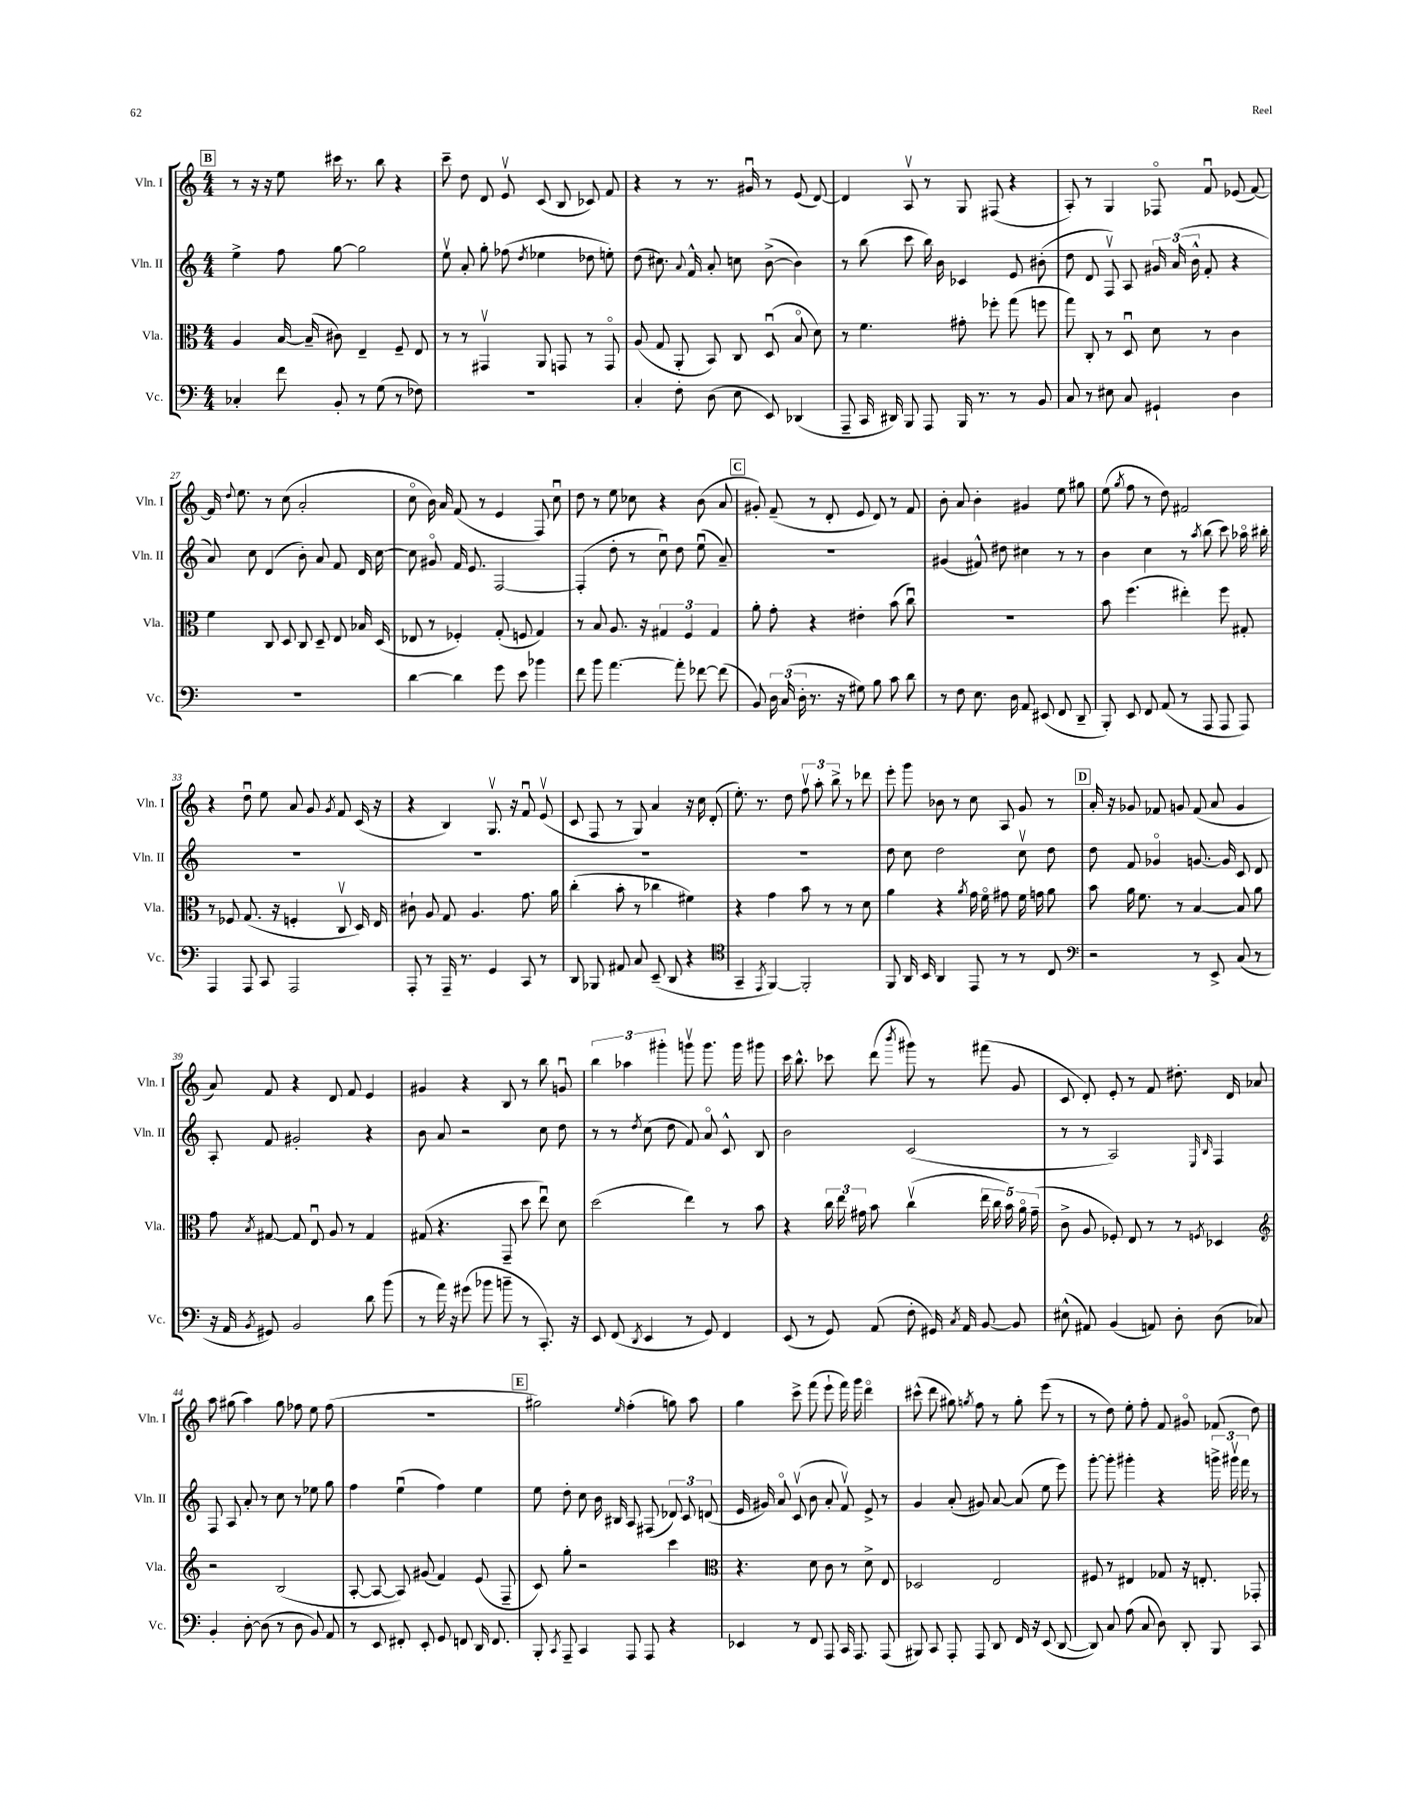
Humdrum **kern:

**kern	**kern	**kern	**kern
*part4	*part3	*part2	*part1
*staff4	*staff3	*staff2	*staff1
*I"Vc.	*I"Vla.	*I"Vln. II	*I"Vln. I
*I'Vc.	*I'Vla.	*I'Vln. II	*I'Vln. I
*clefF4	*clefC3	*clefG2	*clefG2
*k[]	*k[]	*k[]	*k[]
*M4/4	*M4/4	*M4/4	*M4/4
!!LO:REH:place=s1:t=B
=22	=22	=22	=22
4C-X'/	4A/	4ee^\	8r
.	.	.	16r
.	.	.	16r
8f\	[16B/	8ff\	8ee\
.	(16B~/]	.	.
8BB'/	8c#X\)	[8gg\	16ccc#X\
.	.	.	8.r
8r	4E~/	2gg\]	.
(8G\	.	.	8bb\
8r	8F~/	.	4r
8F-X\)	8E/	.	.
=23	=23	=23	=23
1r	8r	8eev\	8ccc~\
.	8r	8a'/	8dd\
.	4GG#Xv/	8gg'\	8d/
.	.	(8ff-X\	8ev/
.	.	8qdd/	.
.	8AA/	4ee-X\	(8c/
.	8GGn/	.	8B/
.	8r	8dd-X\	8c-X/)
.	8GG/	8een'\)	8f/
=24	=24	=24	=24
4C'/	(8A/	(8dd\	4r
.	8G/	8.cc#X\)	.
8F'\	8AA'/	.	8r
.	.	8qqa/	.
.	.	16f^^/	.
(8D\	8BB/)	8a'/	8.r
8E\	8C/	8ccn\	.
.	.	.	16g#Xu/
8EE/)	(8Du/	([8b^\	8r
(4DD-X/	8B/	4b\])	(8e/
.	8d\)	.	[8d/)
=25	=25	=25	=25
8AAA~/	8r	8r	4d/]
16CC/	4.f\	(8bb\	.
16DD#X/)	.	.	.
8BBB/	.	8ccc\	8Av/
8AAA/	.	16bb\)	8r
.	.	16b\	.
16BBB/	8g#X'\	4c-X/	8G/
8.r	.	.	.
.	8ff-X'\	.	(8F#X/
8r	(8gg\	8e/	4r
8BB/	8ffn\	(8b#X'\	.
=26	=26	=26	=26
8C/	8gg\)	8dd\	8A'/)
8r	8C'/	8d/	8r
8E#X\	8r	8Fv/)	4G/
8C/	8Du/	8A/	.
4GG#X`/	8d\	24g#X/	8F-X/
.	.	(24a/	.
.	.	24b^^\	.
.	8r	8f'/	8fu/
4D\	4c\	4r	(8e-X/
.	.	.	[8f/)
!!LO:LB:g=z
=27	=27	=27	=27
1r	4f\	8a/)	16f/]
.	.	.	8qqdd/
.	.	.	8.ee\
.	.	8cc\	.
.	8C/	(4d/	8r
.	8D/	.	(8cc\
.	8C/	8b'\)	2a'/
.	8D~/	8a/	.
.	8E/	8f/	.
.	16B-X/	16d/	.
.	(16D/	[16cc\	.
=28	=28	=28	=28
[4d\	8E-X/	8cc\]	8cc\
.	8r	8g#X/	16b\)
.	.	.	16a/
4d\]	4F-X'/)	16f/	(8f/
.	.	8.e/	.
.	.	.	8r
8g\	(8G'/	[2F/	4e/
8e\	8Fn/	.	.
4b-X\	4G/)	.	8F/)
.	.	.	8ccu\
=29	=29	=29	=29
8f\	8r	(4F'/]	8dd\
8b\	8B/	.	8r
[4.a\	8.A/	8dd'\	8ee\
.	.	8r	8cc-X\
.	16r	.	.
.	6G#X/	8ccu\)	4r
8a'\]	.	8dd\	.
.	6F/	.	.
[8f-X\	.	(8eeu\	(8b\
.	6G#/	.	.
(8f-\]	.	8a~/)	8a/
!!LO:REH:place=s1:t=C
=30	=30	=30	=30
8BB/)	8a'\	1r	8g#X'/)
24D\	8g'\	.	(8f~/
(24C/	.	.	.
24D'\	.	.	.
8.r	4r	.	8r
.	.	.	8d'/
16r	.	.	.
8G#X\)	4e#X'\	.	8e/
8B\	.	.	8d/)
8c\	(8b\	.	8r
8d\	8ccu\)	.	8f/
=31	=31	=31	=31
8r	1r	(4g#X/	8b'\
8F\	.	.	8a/
8.E\	.	8f#X^^/)	4b'\
.	.	8dd#X\	.
16D\	.	.	.
8AA/	.	4cc#X\	4g#X/
(8EE#X/	.	.	.
8FF/	.	8r	8ee\
8DD~/	.	8r	8gg#X\
=32	=32	=32	=32
8BBB'/)	8b\	4b\	(8ee\
.	.	.	8qgg/
8EE/	(4.ff\	.	8ff\
8FF/	.	4cc\	8r
(8AA/	.	.	8dd\)
8r	4ee#X'\)	8r	2f#X/
.	.	8qaa/	.
8AAA/	.	(8bb\	.
8AAA/	8ff\	8ccc\)	.
8AAA/)	8G#X'/	16aa-X\	.
.	.	16bb#X'\	.
!!LO:LB:g=z
=33	=33	=33	=33
4AAA/	8r	1r	4r
.	8F-X/	.	.
8AAA/	(8.G/	.	8ddu\
8CC/	.	.	8ee\
.	16r	.	.
2AAA/	4Fn'/	.	8a/
.	.	.	8g/
.	.	.	8qg/
.	8Cv/	.	8f/
.	16D/)	.	(16c/
.	16E/	.	16r
=34	=34	=34	=34
8AAA'/	8c#X`\	1r	4r
8r	8A/	.	.
16AAA~/	8G/	.	4B/)
8.r	.	.	.
.	4.A/	.	.
4GG/	.	.	8.Gv/
.	.	.	16r
8CC/	8.g\	.	8fu/
8r	.	.	(8ev/
.	16a\	.	.
=35	=35	=35	=35
8DD/	(4cc'\	1r	8c/
8BBB-X/	.	.	8F/
8AA#X/	8b'\	.	8r
8C/	8r	.	8G/)
(8EE~/	4cc-X\	.	4a/
8DD/	.	.	.
4r	4f#X\)	.	16r
.	.	.	16cc\
.	.	.	(8d'/
=36	=36	=36	=36
*clefC4	*	*	*
4GG~/	4r	1r	8.ee'\)
.	.	.	8.r
8qEE/	.	.	.
[4FF/)	4g\	.	.
.	.	.	8dd\
2FF'/]	8b\	.	12ffv\
.	.	.	12aa'\
.	8r	.	.
.	.	.	12bb^\
.	8r	.	8r
.	8d\	.	8ddd-X\
=37	=37	=37	=37
8FF/	4a\	8dd\	8eee'\
16AA/	.	8cc\	8ggg\
16BB/	.	.	.
4AA/	4r	2dd\	8b-X\
.	.	.	8r
.	8qa/	.	.
8EE/	16g\	.	8cc\
.	16f\	.	.
8r	8g#X\	.	8A/
8r	16f\	8ccv\	8g/
.	16gn\	.	.
8C/	8a\	8dd\	8r
!!LO:REH:place=s1:t=D
=38	=38	=38	=38
*clefF4	*	*	*
2r	8b\	8dd\	16a'/
.	.	.	16r
.	16a\	8f/	8g-X/
.	8.f\	.	.
.	.	4g-X/	8f-X/
.	8r	.	8gn/
8r	[4B/	[8.gn/	(8f-/
8EE^/	.	.	8a/
.	.	16g/]	.
(8C/	8B/]	8c/	4g/
8r	8a\	8d/	.
!!LO:LB:g=z
=39	=39	=39	=39
16r	8g\	8A'/	8a/)
16AA/	.	.	.
8qBB/	8qB/	.	.
8GG#X/)	[8G#X/	8f/	8f/
2BB/	8G#/]	2g#X'/	4r
.	8Eu/	.	.
.	8A/	.	8d/
.	8r	.	8f/
8d\	4G#/	4r	4e/
(8b\	.	.	.
=40	=40	=40	=40
8r	(8G#X/	8b\	4g#X/
16a\)	4.r	8a/	.
16r	.	.	.
(8g#X\	.	2r	4r
8b-X\	.	.	.
8bn~\	8GG~/	.	8B/
8r	8dd\	.	8r
8.CC'/)	8eeu\)	8cc\	8bb\
.	8d\	8dd\	8gnu/
16r	.	.	.
=41	=41	=41	=41
8EE/	(2dd\	8r	6bb\
(8FF/	.	8r	.
.	.	.	6aa-X\
8qDD/	.	8qdd/	.
4EE/	.	(8cc\	.
.	.	.	6ggg#X'\
.	.	8dd\	.
8r	4ee\)	8f/)	8gggnv\
8GG/)	.	8a/	8.ggg\
4FF/	8r	8c^^/	.
.	.	.	16ggg\
.	8b\	8B/	8ggg#X\
=42	=42	=42	=42
(8EE/	4r	2b\	16ccc\
.	.	.	8.bb^^\
8r	.	.	.
8GG/)	24cc\	.	8ccc-X\
.	24ee\	.	.
.	24g#X\	.	.
(8AA/	8b\	.	(8ddd\
.	.	.	8qbbb/
8F'\	(4ccv\	(2c/	8ggg#X\)
16GG#X/)	.	.	8r
8qC/	.	.	.
16AA/	.	.	.
[8BB/	20ee\	.	(8fff#X\
.	20cc\	.	.
.	20b\)	.	.
8BB/]	.	.	8g/
.	20a\	.	.
.	(20g#~\	.	.
=43	=43	=43	=43
(8E#X^^\	8c^\	8r	8c/
8AA#X/)	8A/	8r	8d'/)
(4BB/	8F-X'/)	2A/)	8e'/
.	8E/	.	8r
8AAn/)	8r	.	8f/
8D'\	8r	.	8.dd#X'\
.	.	16qqE/	.
.	8qFn/	16qqB/	.
(8D\	4D-X/	4F/	.
.	.	.	16d/
8C-X/)	.	.	8a-X/
!!LO:LB:g=z
=44	=44	=44	=44
*	*clefG2	*	*
4BB'/	2r	8F/	8aa\
.	.	8A/	(8gg#X\
[8D'\	.	8a'/	4aa\)
(8D\]	.	8r	.
8r	(2B/	8cc\	8gg#\
8D\	.	8r	8ff-X\
8BB/)	.	8ee-X\	8ee\
8AA/	.	8gg\	(8ff-\
=45	=45	=45	=45
8r	[8A'/	4ff\	1r
8EE/	8A/_	.	.
8FF#X'/	8A/])	(4eeu\	.
8EE'/	(8g#X/	.	.
8GG/	4f/)	4ff\)	.
8FFn/	.	.	.
16DD/	(8e/	4ee\	.
8.FF/	.	.	.
.	8F~/	.	.
!!LO:REH:place=s1:t=E
=46	=46	=46	=46
8BBB'/	8c/)	8ee\	2gg#X\)
8qCC/	.	.	.
8AAA~/	8gg'\	8dd'\	.
4CC/	2r	8cc\	.
.	.	16b\	.
.	.	16B#X/	.
.	.	.	16qqee/
8AAA/	.	8A/	(4ff'\
8AAA/	.	(8F#X/	.
4r	4ccc\	12d-X/)	8ggn\)
.	.	12c/	.
.	.	.	8aa\
.	.	(12dn/	.
=47	=47	=47	=47
*	*clefC3	*	*
4EE-X/	4.r	16e/	4gg\
.	.	16g#X/)	.
.	.	8a/	.
8r	.	(8cv/	8ccc^\
8FF/	8d\	8b\	(8fff\
8AAA/	8c\	8a'/	8eee`\
16CC/	8r	8fv/)	16fff\)
8.AAA/	.	.	16ggg\
.	8d^\	8e^/	4ddd\
(8AAA/	8E/	8r	.
=48	=48	=48	=48
8BBB#X/)	2D-X/	4g/	(8ccc#X^^\
8CC/	.	.	8ddd\
8AAA'/	.	(8a'/	8gg#X\)
.	.	.	8qggn/
8AAA/	.	8g#X/)	8ff\
8DD/	2E/	[8a/	8r
16FF/	.	(8a/]	8gg'\
16r	.	.	.
(8EE/	.	8ee\	(8eee\
[8DD/	.	8eee\)	8r
=49	=49	=49	=49
8DD/])	8F#X/	[8ggg'\	8r
8C/	8r	8ggg'\]	8dd\)
(8A\	4E#X/	4ggg#X'\	8ee'\
8C/	.	.	8ff'\
8D\)	8G-X/	4r	8f/
8DD'/	16r	.	8g#X/
.	8.En'/	.	.
8BBB/	.	24gggn^\	(8f-X/
.	.	24ggg#Xv\	.
.	.	24fff\	.
8CC/	8GG-X'/	8r	8dd\)
==	==	==	==
*-	*-	*-	*-
